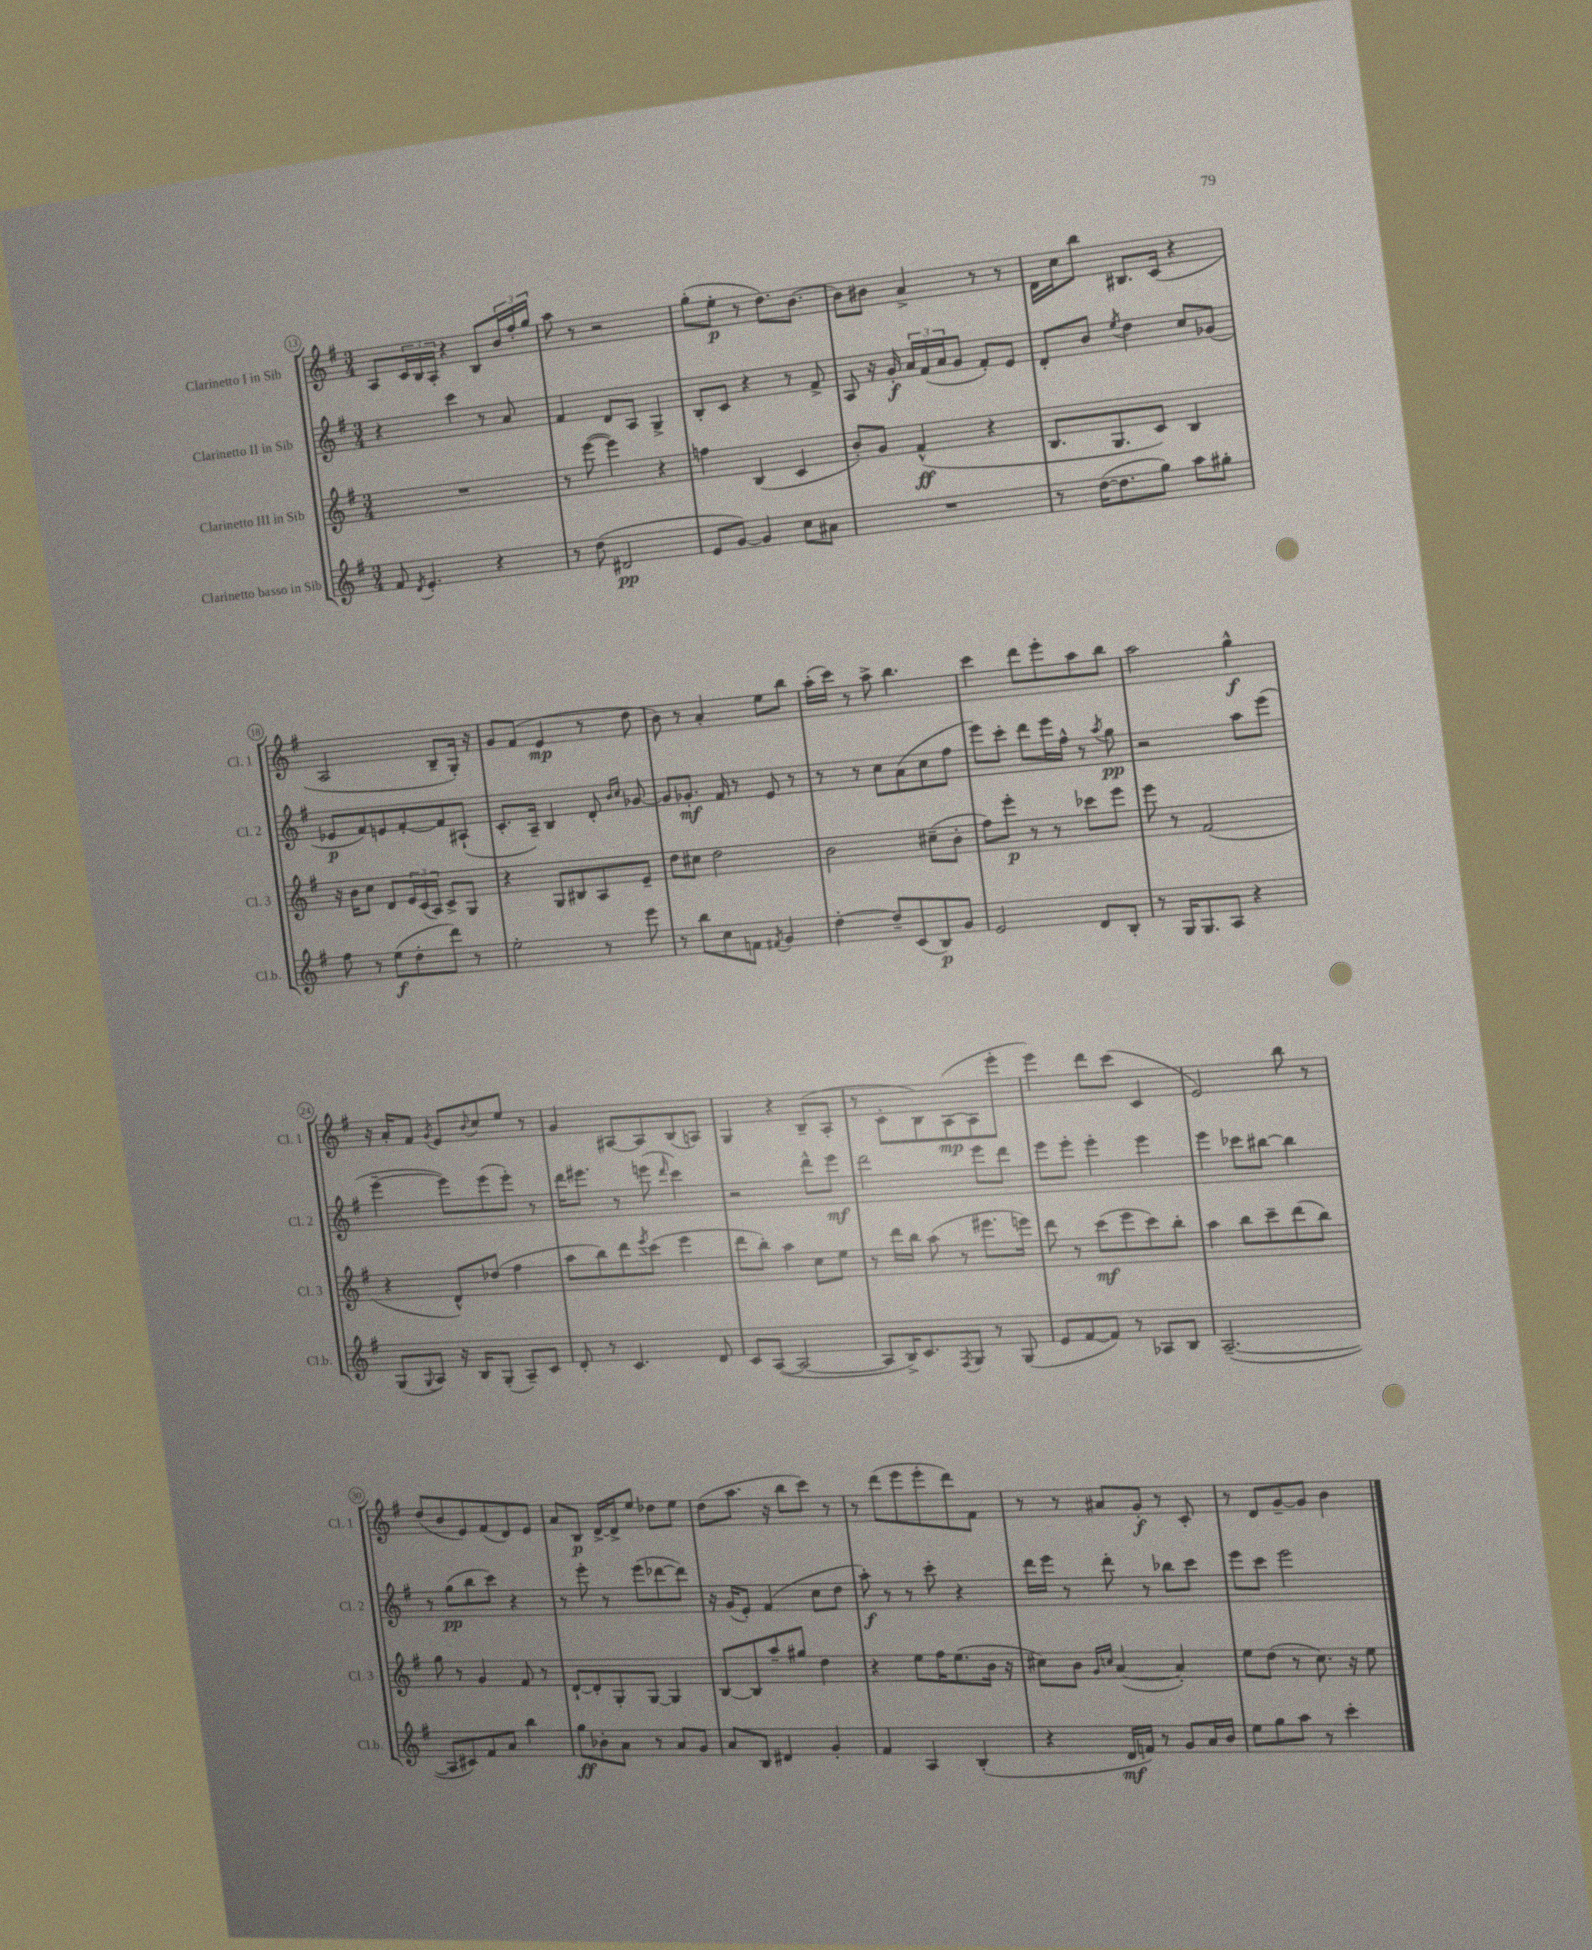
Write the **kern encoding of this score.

**kern	**dynam	**kern	**dynam	**kern	**dynam	**kern	**dynam
*part4	*part4	*part3	*part3	*part2	*part2	*part1	*part1
*staff4	*staff4	*staff3	*staff3	*staff2	*staff2	*staff1	*staff1
*I"Clarinetto basso in Sib	*	*I"Clarinetto III in Sib	*	*I"Clarinetto II in Sib	*	*I"Clarinetto I in Sib	*
*I'Cl.b.	*	*I'Cl. 3	*	*I'Cl. 2	*	*I'Cl. 1	*
*clefG2	*	*clefG2	*	*clefG2	*	*clefG2	*
*k[f#]	*	*k[f#]	*	*k[f#]	*	*k[f#]	*
*M3/4	*	*M3/4	*	*M3/4	*	*M3/4	*
=13	=13	=13	=13	=13	=13	=13	=13
8f#/	.	2.r	.	4r	.	8A/L	.
8qd/	.	.	.	.	.	.	.
4.e'/	.	.	.	.	.	24c/L	.
.	.	.	.	.	.	24B/	.
.	.	.	.	.	.	24A'/JJ	.
.	.	.	.	4ccc\	.	4r	.
4r	.	.	.	8r	.	8B/L	.
.	.	.	.	8a/	.	24b/L	.
.	.	.	.	.	.	24ff#'/	.
.	.	.	.	.	.	24gg/JJ	.
=14	=14	=14	=14	=14	=14	=14	=14
8r	.	8r	.	4f#/	.	8aa\	.
(8dd\	.	([8eee\	.	.	.	8r	.
2d#X/	pp	4eee\])	.	8d/L	.	2r	.
.	.	.	.	8A/J	.	.	.
.	.	4r	.	4G^/	.	.	.
=15	=15	=15	=15	=15	=15	=15	=15
8e/L	.	4ffn\	.	8B'/L	.	(8gg'\L	.
[8g/J)	.	.	.	8c/J	.	8ee'\J	p
4g/]	.	(4B/	.	4r	.	8r	.
.	.	.	.	.	.	8.dd\L)	.
8cc\L	.	4c/	.	8r	.	.	.
.	.	.	.	.	.	[8.b\J	.
8a#X\J	.	.	.	8f#^/	.	.	.
=16	=16	=16	=16	=16	=16	=16	=16
2.r	.	8b'/L)	.	8A/	.	8b\L]	.
.	.	8g/J	.	16r	.	8b#X\J	.
.	.	.	.	16g'/	f	.	.
.	.	(4f#^^/	ff	24a/LL	.	4a^/	.
.	.	.	.	(24f#/	.	.	.
.	.	.	.	24a/J	.	.	.
.	.	.	.	8g/J	.	.	.
.	.	4r	.	8f#'/L)	.	8r	.
.	.	.	.	8e/J	.	8r	.
=17	=17	=17	=17	=17	=17	=17	=17
8r	.	8.B/L	.	8d'/L	.	16d\LL	.
.	.	.	.	.	.	16cc\J	.
([16dd\KL	.	.	.	8b/J	.	8bb\J	.
8.dd\]	.	8.G/	.	.	.	.	.
.	.	.	.	8qee/	.	.	.
.	.	.	.	4dd\	.	8.B#X/L	.
8gg\J)	.	8c/J)	.	.	.	.	.
.	.	.	.	.	.	(16c/Jk	.
8aa\L	.	4B/	.	8cc/L	.	4r	.
8gg#X'\J	.	.	.	(8g-X/J	.	.	.
!!LO:LB:g=z
=18	=18	=18	=18	=18	=18	=18	=18
8ff#\	.	16r	.	8e-X/L	p	2A/	.
.	.	16b\KL	.	.	.	.	.
8r	.	8cc\J	.	8f#/)	.	.	.
(8ee\L	f	8d/L	.	8en/	.	.	.
8dd'\	.	24e/L	.	[8f#'/	.	.	.
.	.	(24c/	.	.	.	.	.
.	.	24A/JJ)	.	.	.	.	.
8ddd\J)	.	8c^/L	.	8f#/]	.	8B~/L	.
8r	.	8G/J	.	(8A#X`/J	.	16G'/Jk)	.
.	.	.	.	.	.	16r	.
=19	=19	=19	=19	=19	=19	=19	=19
2ee'\	.	4r	.	8.c'/L	.	8g/L	.
.	.	.	.	.	.	(8f#/J	.
.	.	.	.	16A~/Jk)	.	.	.
.	.	8G/L	.	4B/	.	4e/	mp
.	.	8B#X/	.	.	.	.	.
8r	.	8A/	.	8d'/	.	8r	.
.	.	.	.	16qqb/LL	.	.	.
.	.	.	.	16qqcc/JJ	.	.	.
8eee\	.	8e~/J	.	[8g-X/	.	8dd\	.
=20	=20	=20	=20	=20	=20	=20	=20
8r	.	8dd\L	.	8g-/L]	.	8b\)	.
8bb\L	.	8cc#X\J	.	8.g-X'/J	mf	8r	.
8cc\	.	2dd\	.	.	.	4a'/	.
.	.	.	.	16f#/	.	.	.
8fn\J	.	.	.	8r	.	.	.
8qf#X/	.	.	.	.	.	.	.
4g/	.	.	.	8e/	.	8ee\L	.
.	.	.	.	8r	.	8bb\J	.
=21	=21	=21	=21	=21	=21	=21	=21
[4dd'\	.	2b\	.	8r	.	(16aa'\LL	.
.	.	.	.	.	.	16ccc\JJ)	.
.	.	.	.	8r	.	8r	.
8dd~/L]	.	.	.	8cc\L	.	8aa^\	.
(8c/	.	.	.	(8a\	.	4.bb\	.
8B/)	p	(8cc#X~\L	.	8cc\	.	.	.
8g/J	.	8b'\J	.	8ff#\J	.	.	.
=22	=22	=22	=22	=22	=22	=22	=22
2e/	.	8ff#\L)	.	8eee\L)	.	4ccc\	.
.	.	8eee'\J	p	8ccc'\J	.	.	.
.	.	8r	.	8ddd\L	.	8ddd\L	.
.	.	8r	.	16eee\L	.	8eee'\	.
.	.	.	.	16ff#^^\JJ	.	.	.
8d/L	.	8ccc-X\L	.	8r	.	8aa\	.
.	.	.	.	8qaa/	.	.	.
8B'/J	.	8eee\J	.	8gg\	pp	8bb\J	.
=23	=23	=23	=23	=23	=23	=23	=23
8r	.	8eee\	.	2r	.	2aa\	.
16G/KL	.	8r	.	.	.	.	.
8.G/	.	.	.	.	.	.	.
.	.	(2f#/	.	.	.	.	.
8A/J	.	.	.	.	.	.	.
4r	.	.	.	8aa\L	.	4gg^^\	f
.	.	.	.	(8eee\J	.	.	.
!!LO:LB:g=z
=24	=24	=24	=24	=24	=24	=24	=24
(8G/L	.	4r	.	[4eee~\	.	16r	.
.	.	.	.	.	.	16a'/KL	.
8qqG/	.	.	.	.	.	.	.
8A/J)	.	.	.	.	.	8f#/J	.
.	.	.	.	.	.	8qg/	.
16r	.	8d^^/L)	.	8eee\L])	.	8e/L	.
16B/KL	.	.	.	.	.	.	.
.	.	.	.	.	.	8qqb/	.
(8G'/J	.	(8dd-X/J	.	(8eee\	.	8cc/	.
8A~/L)	.	4ff#\	.	8eee'\J)	.	8ee/J	.
8c/J	.	.	.	8r	.	8r	.
=25	=25	=25	=25	=25	=25	=25	=25
8d'/	.	8aa\L	.	16ddd\KL	.	4g/	.
.	.	.	.	8.eee#X\J	.	.	.
8r	.	8bb\)	.	.	.	.	.
4.c/	.	8ddd\	.	8r	.	[8A#X/L	.
.	.	8qeee/	.	.	.	.	.
.	.	(8ccc\J	.	(8eeen\	.	8A#/]	.
.	.	.	.	16qqddd/	.	.	.
.	.	4eee\	.	4ccc\)	.	(8B/	.
8d/	.	.	.	.	.	8An/J)	.
=26	=26	=26	=26	=26	=26	=26	=26
8c/L	.	8ddd\L	.	2r	.	4G/	.
([8A/J	.	8bb'\J)	.	.	.	.	.
2A/_	.	4aa\	.	.	.	4r	.
.	.	8cc\L	.	8ddd^^\L	.	(8B~/L	.
.	.	8ee\J	.	8eee\J	mf	8A'/J	.
=27	=27	=27	=27	=27	=27	=27	=27
8A/L]	.	8r	.	2ddd\	.	8r	.
16B^/K)	.	16ddd\LL	.	.	.	8c'\L	.
8.c/	.	16bb\JJ	.	.	.	.	.
.	.	(8aa\	.	.	.	8B\)	.
8qF#/	.	.	.	.	.	.	.
8G/J	.	8r	.	.	.	([8A\	mp
8r	.	8.eee#X\L	.	8eee\L	.	8A\]	.
(8G/	.	.	.	8ddd\J	.	8eee'\J	.
.	.	16eeen\Jk)	.	.	.	.	.
=28	=28	=28	=28	=28	=28	=28	=28
8e/L	.	8ddd\	.	8eee\L	.	4eee\)	.
[8f#/	.	8r	.	8eee'\J	.	.	.
8f#/J])	.	(8ccc\L	mf	4eee'\	.	8ddd\L	.
8r	.	8eee\	.	.	.	(8ccc\J	.
8A-X/L	.	8ccc\)	.	4eee\	.	4c/	.
8B/J	.	8bb'\J	.	.	.	.	.
=29	=29	=29	=29	=29	=29	=29	=29
([2.A~/	.	4aa\	.	4eee\	.	2e/)	.
.	.	8bb\L	.	8ccc-X\L	.	.	.
.	.	8ccc~\	.	[8bb#X\J	.	.	.
.	.	(8ddd\	.	4bb#\]	.	8bb\	.
.	.	8bb\J)	.	.	.	8r	.
!!LO:LB:g=z
=30	=30	=30	=30	=30	=30	=30	=30
8A/L]	.	8gg\	.	8r	.	(8dd/L	.
8c#X/)	.	8r	.	(8gg\L	pp	8b/	.
8f#/	.	4g/	.	8bb\	.	8e/)	.
8a/J	.	.	.	8ccc\J)	.	(8f#/	.
4bb\	.	8f#/	.	4r	.	8d/)	.
.	.	8r	.	.	.	8e/J	.
=31	=31	=31	=31	=31	=31	=31	=31
8gg\L	ff	[8d`/L	.	8r	.	8a/L	.
8b-X'\	.	8d'/]	.	8eee'\	.	8B/J	p
8a\J	.	8G'/	.	8r	.	[16d^/LL	.
.	.	.	.	.	.	16d^/J]	.
8r	.	[8G/J	.	(8eee\L	.	8ee/J	.
8a/L	.	4G/]	.	[8ddd-X\	.	8dd-X\L	.
8g/J	.	.	.	8ddd-\J])	.	8ee\J	.
=32	=32	=32	=32	=32	=32	=32	=32
8a/L	.	[8B/L	.	16r	.	(8dd\L	.
.	.	.	.	(16g/KL	.	.	.
8B/J	.	8B/]	.	8e'/J)	.	8.aa\J	.
4d#X/	.	8aa~/	.	(4f#/	.	.	.
.	.	.	.	.	.	16r	.
.	.	8gg#X/J	.	.	.	8bb\L	.
4g'/	.	4dd\	.	8cc\L	.	8ccc\J)	.
.	.	.	.	8dd\J	.	8r	.
=33	=33	=33	=33	=33	=33	=33	=33
4f#/	.	4r	.	8aa'\)	f	8r	.
.	.	.	.	8r	.	(8ddd\L	.
4A/	.	8ee\L	.	8r	.	8eee\	.
.	.	16ff#\K	.	8ccc'\	.	8eee'\	.
.	.	(8.ee\	.	.	.	.	.
(4B'/	.	.	.	4r	.	8ddd\)	.
.	.	16b\Jk	.	.	.	8f#\J	.
.	.	16r	.	.	.	.	.
=34	=34	=34	=34	=34	=34	=34	=34
4r	.	8cc#X\L)	.	16ddd\LL	.	8r	.
.	.	.	.	16eee\JJ	.	.	.
.	.	8b\J	.	8r	.	8r	.
.	.	16qqg/LL	.	.	.	.	.
.	.	16qqccn/JJ	.	.	.	.	.
16d/LL	mf	([4a/	.	8ddd'\	.	8a#X/L	.
16fn/JJ)	.	.	.	.	.	.	.
8r	.	.	.	8r	.	8g'/J	f
8g/L	.	4a'/])	.	8bb-X\L	.	8r	.
16a/L	.	.	.	8ccc\J	.	8c'/	.
16b/JJ	.	.	.	.	.	.	.
=35	=35	=35	=35	=35	=35	=35	=35
8ee\L	.	8ee\L	.	8eee\L	.	8r	.
8gg\	.	(8dd\J	.	8ccc\J	.	8d/L	.
8aa\J	.	8r	.	2eee\	.	[8g~/	.
8r	.	8.cc\)	.	.	.	8g/J]	.
4ccc'\	.	.	.	.	.	4b\	.
.	.	16r	.	.	.	.	.
.	.	8ee\	.	.	.	.	.
==	==	==	==	==	==	==	==
*-	*-	*-	*-	*-	*-	*-	*-
